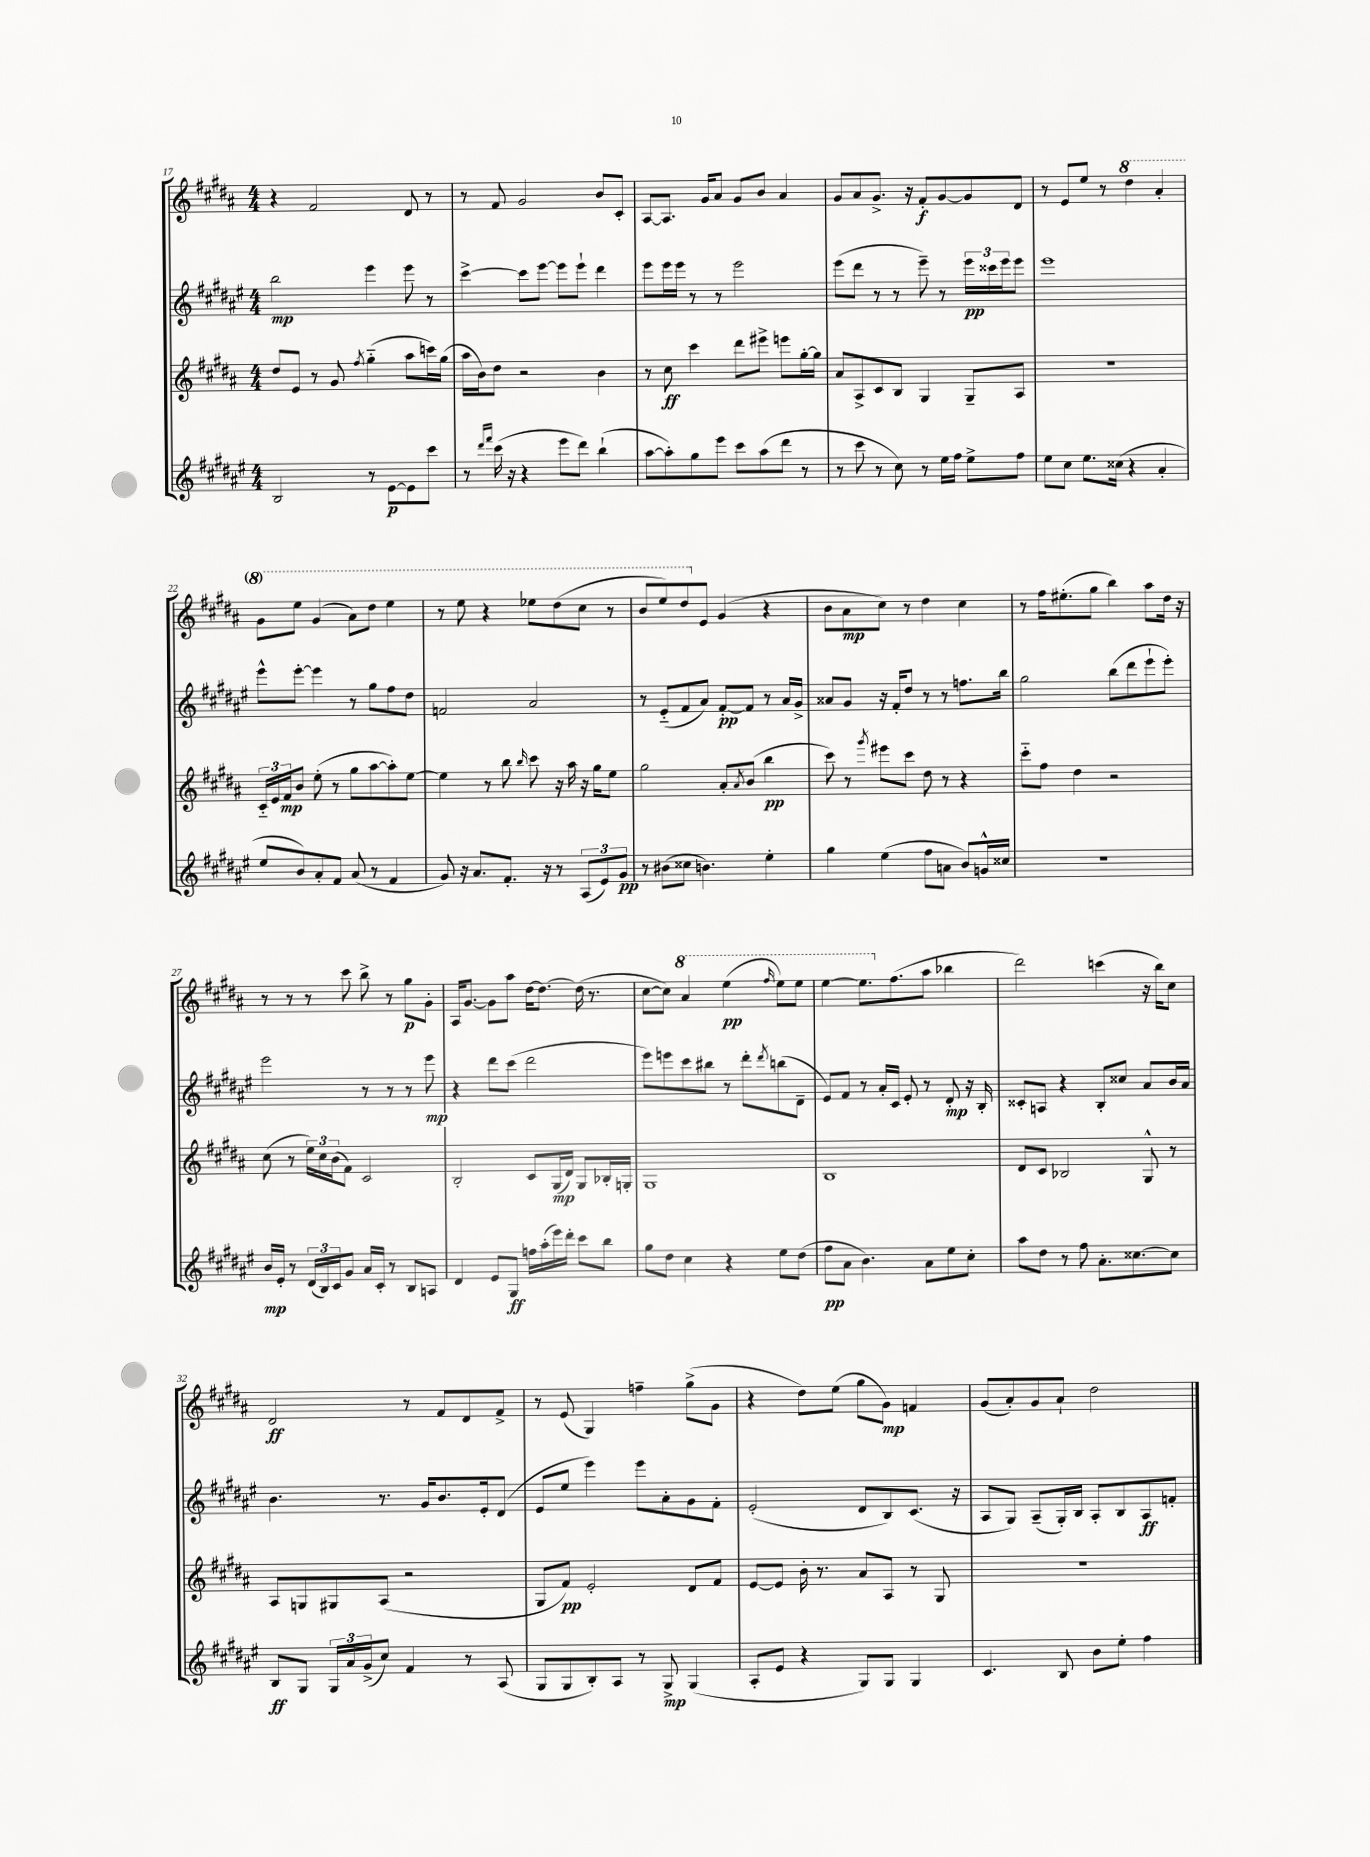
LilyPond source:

<<
\new StaffGroup <<
\new Staff = "s0" {
    \clef treble \key b \major \numericTimeSignature \time 4/4
    r4 fis'2 dis'8 r8 |
    r8 fis'8 gis'2 b'8 cis'8-. |
    ais8~ ais8. gis'16 ais'8 gis'8 b'8 ais'4 |
    gis'8 ais'8 gis'8.-> r16 fis'8-.\f gis'8~ gis'8 dis'8 |
    r8 e'8 e''8 r8 \ottava #1 dis'''4 ais''4-. |
    gis''8 e'''8 gis''4( ais''8) dis'''8 e'''4 |
    r8 e'''8 r4 ees'''8 dis'''8( cis'''8 r8 |
    b''8 e'''8) dis'''8 \ottava #0 e'8 gis'4( r4 |
    b'8 ais'8\mp cis''8) r8 dis''4 cis''4 |
    r8 fis''16 eis''8.-.( gis''8 b''4) ais''8 dis''16 r16 |
    r8 r8 r8 cis'''8 b''8-> r8 gis''8\p gis'8-. |
    ais16 gis'8.~ gis'8 ais''8 dis''16~ dis''8.~ dis''16( r8. |
    cis''8~ cis''8) \ottava #1 ais''4 e'''4\pp( \grace { fis'''16 } e'''8) e'''8 |
    e'''4~ e'''8. \ottava #0 fis''8.( ais''8 bes''4 |
    dis'''2) c'''4( r16 b''16) cis''8 |
    dis'2\ff r8 fis'8 dis'8 fis'8-> |
    r8 e'8( gis4) f''4-- gis''8->( gis'8 |
    r4 dis''8) e''8( gis''8 gis'8\mp) f'4 |
    gis'8( ais'8-.) gis'8 ais'8-! dis''2 \bar "|." |
}
\new Staff = "s1" {
    \clef treble \key fis \major \numericTimeSignature \time 4/4
    b''2\mp eis'''4 eis'''8 r8 |
    cis'''4~-> cis'''8 eis'''8~ eis'''8 eis'''8-! dis'''4 |
    eis'''8 eis'''16 eis'''16 r8 r8 eis'''2 |
    eis'''8( dis'''8 r8 r8 eis'''8--) r8 \tuplet 3/2 { eis'''16\pp cisis'''16 eis'''16 } eis'''8 |
    eis'''1 |
    eis'''8-^ eis'''8~-. eis'''4 r8 gis''8 fis''8 dis''8 |
    f'2 ais'2 |
    r8 eis'8-_( fis'8 ais'8) fis'8~-.\pp fis'8 r8 ais'16 gis'16-> |
    aisis'8 gis'8 r16 fis'16-. dis''8 r8 r8 f''8. b''16 |
    gis''2 b''8( dis'''8 eis'''8-! eis'''8-.) |
    eis'''2 r8 r8 r8 eis'''8\mp |
    r4 dis'''8 cis'''8( dis'''2 |
    eis'''8) e'''8 cis'''8 bis''8 r8 dis'''8-. \acciaccatura { dis'''8 } b''8( dis'8-- |
    eis'8) fis'8 r8 ais'16-. cis'16 eis'8-. r8 dis'8-.\mp r16 b16-. |
    cisis'8-. a8 r4 b8-. cisis''8 ais'8 b'16 ais'16 |
    b'4. r8. gis'16 b'8. eis'16-. dis'8( |
    eis'8 eis''8 eis'''4) eis'''8 ais'8-. gis'8 fis'8-. |
    eis'2-.( dis'8 b8) cis'8.( r16 |
    ais8 gis8) ais8--( gis16-.) b16 ais8-. b8 ais8\ff f'8-. \bar "|." |
}
\new Staff = "s2" {
    \clef treble \key b \major \numericTimeSignature \time 4/4
    dis''8 e'8 r8 gis'8 \acciaccatura { fis''8 } gis''4-_( ais''8 c'''16) gis''16( |
    ais''16 b'16) dis''8 r2 b'4 |
    r8 cis''8\ff cis'''4 dis'''8 eis'''8-> e'''8 gis''16~-. gis''16 |
    ais'8 ais8-> cis'8 b8 gis4 gis8-- ais8 |
    R1 |
    \tuplet 3/2 { cis'16-_ e'16 fis'16\mp } b'8 e''8-.( r8 gis''8 ais''8~ ais''8-.) e''8~ |
    e''4 r8 b''8 \grace { b''16 } cis'''8 r16 ais''16 r16 gis''16 e''8 |
    gis''2 ais'8-. \acciaccatura { ais'8 } b'8( b''4\pp |
    cis'''8) r8 \acciaccatura { gis'''8 } eis'''8 cis'''8 dis''8 r8 r4 |
    cis'''8-_ fis''8 dis''4 r2 |
    cis''8( r8 \tuplet 3/2 { e''16) cis''16 b'16( } fis'8) cis'2 |
    b2-. cis'8 gis16\mp( dis'16) gis8 bes16-. g16-. |
    gis1 |
    b1 |
    dis'8 cis'8 bes2 gis8-^ r8 |
    ais8 g8 gis8 ais8( r2 |
    gis8 fis'8\pp) e'2-. dis'8 fis'8 |
    e'8~ e'8 b'16-. r8. ais'8 ais8 r8 gis8 |
    R1 \bar "|." |
}
\new Staff = "s3" {
    \clef treble \key fis \major \numericTimeSignature \time 4/4
    b2 r8 eis'8~\p eis'8 cis'''8 |
    r8 \grace { dis'''16 fis'''16 } cis'''16( r16 r4 eis'''8 dis'''8) b''4-!( |
    ais''8~ ais''8-.) gis''8 eis'''8 cis'''8 ais''8( dis'''8 r8 |
    r8 cis'''8 r8 cis''8) r8 eis''16 fis''16 eis''8-> fis''8 |
    eis''8 cis''8 eis''8. cisis''16( r4 ais'4-. |
    eis''8 b'8) ais'8-. fis'8 ais'8( r8 fis'4 |
    gis'8) r16 ais'8. fis'8.-. r16 r8 \tuplet 3/2 { ais8( eis'8) gis'8\pp } |
    r8 bis'8( cisis''8 b'4.) eis''4-. |
    gis''4 eis''4( fis''8 a'8 b'8) g'16-^ cisis''16 |
    r1 |
    b'16\mp eis'16-. r8 \tuplet 3/2 { dis'16( b16) cis'16 } gis'8 ais'16 cis'16-. r8 b8 a8 |
    dis'4 eis'8 gis8\ff f''16 ais''16-.( eis'''16) dis'''16-. cis'''8 b''8 |
    gis''8 dis''8 cis''4 r4 eis''8 dis''8( |
    fis''8\pp ais'8 b'4.) ais'8 eis''8 cis''8-. |
    ais''8 dis''8 r8 fis''8 ais'8.-. cisis''8.~ cisis''8 |
    b8\ff gis8 \tuplet 3/2 { gis16 ais'16 gis'16->( } cis''8) fis'4 r8 ais8( |
    gis8 gis8 b8-.) ais8 r8 gis8->\mp gis4( |
    ais8-. eis'8 r4 gis8) gis8 gis4 |
    cis'4. b8 b'8 eis''8-. fis''4 \bar "|." |
}
>>
>>
\layout { \context { \Score currentBarNumber = #17 } }
